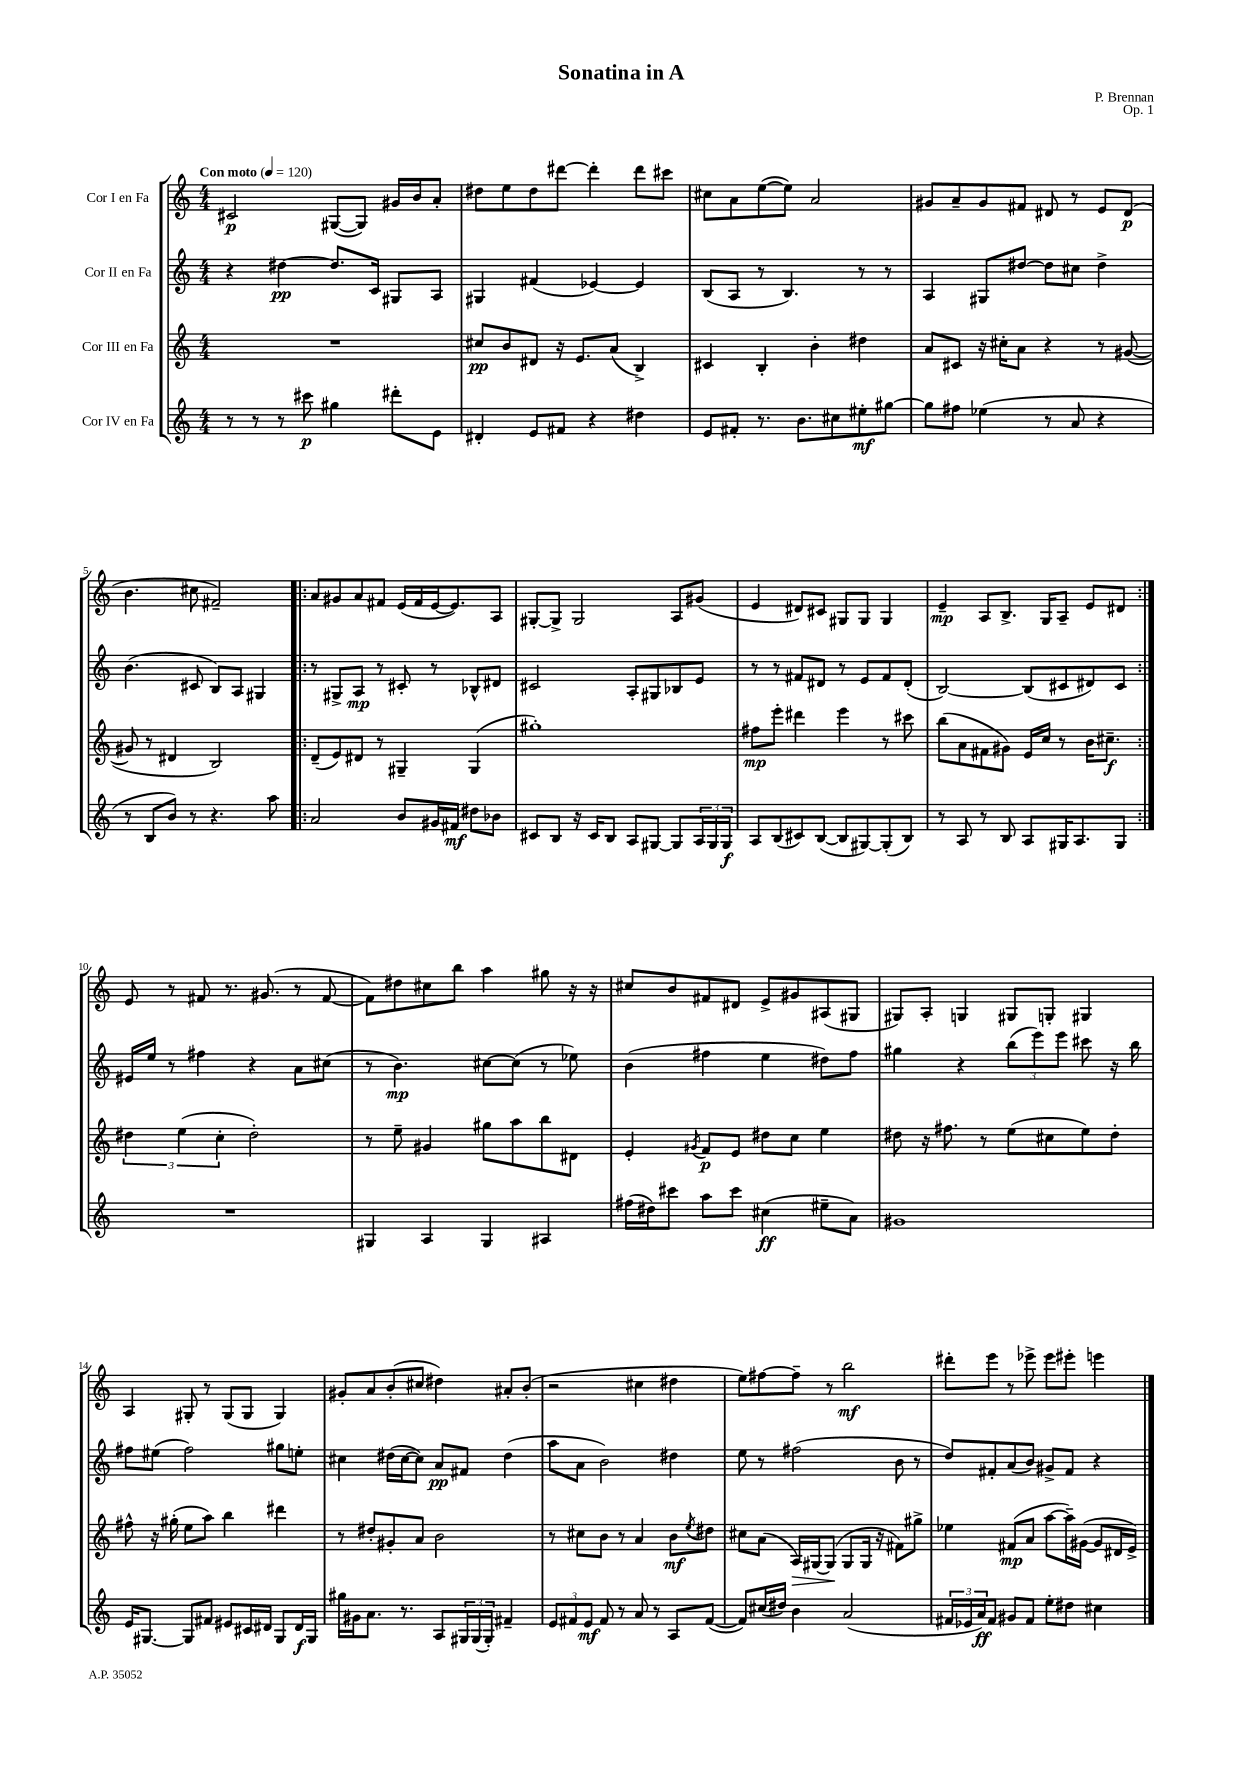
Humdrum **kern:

**kern	**kern	**kern	**kern
*staff4	*staff3	*staff2	*staff1
*clefG2	*clefG2	*clefG2	*clefG2
*k[]	*k[]	*k[]	*k[]
*M4/4	*M4/4	*M4/4	*M4/4
*MM120	*MM120	*MM120	*MM120
8r	1r	4r	2c#
8r	.	.	.
8r	.	[4dd#	.
8ccc#	.	.	.
4gg#	.	8.dd#]	([8G#
.	.	.	8G#])
.	.	16c	.
8ddd#'	.	8G#	16g#
.	.	.	16b
8e	.	8A	8a'
=	=	=	=
4d#'	8cc#	4G#	8dd#
.	8b	.	8ee
8e	8d#	(4f#	8dd#
8f#	16r	.	[8ddd#
.	8.e	.	.
4r	.	[4e-)	4ddd#']
.	(8a	.	.
4dd#	4B^)	4e-]	8ddd#
.	.	.	8ccc#
=	=	=	=
8e	4c#	(8B	8cc#
8f#'	.	8A	8a
8.r	4B'	8r	([8ee
.	.	4.B)	8ee])
8.b	.	.	.
.	4b'	.	2a
8cc#	.	.	.
8ee#'	4dd#	8r	.
[8gg#	.	8r	.
=	=	=	=
8gg#]	8a	4A	8g#
8ff#	8c#	.	8a~
(4ee-	16r	8G#	8g#
.	16cc#'	.	.
.	8a	[8dd#	8f#
8r	4r	8dd#]	8d#
8a	.	8cc#	8r
4r	8r	4dd#^	8e
.	([8g#	.	(8d#
=	=	=	=
8r	8g#]	(4.b	4.b
8B	8r	.	.
8b)	4d#	.	.
8r	.	8c#	8cc#
4.r	2B)	8B)	2f#~)
.	.	8A	.
.	.	4G#	.
8aa	.	.	.
=!|:	=!|:	=!|:	=!|:
2a	(8d~	8r	8a
.	8e)	8G#^	8g#
.	8d#	8A	8a
.	8r	8r	8f#
8b	4G#~	8c#'	(16e
.	.	.	16f#
16g#	.	8r	[16e
16f#	.	.	8.e])
8dd#	(4G#	8B-^^	.
8b-	.	8d#	8A
=	=	=	=
8c#	1gg#')	2c#	[8G#'
8B	.	.	8G#^]
16r	.	.	2G#
16c#	.	.	.
8B	.	.	.
8A	.	8A'	.
[8G#	.	8G#	.
8G#]	.	8B-	8A
24A	.	8e	(8g#
24G#	.	.	.
24G#	.	.	.
=	=	=	=
8A	8ff#	8r	4e
(8B	8eee'	8r	.
8c#)	4ddd#	8f#	8d#)
([8B	.	8d#	8c#
8B]	4eee	8r	8G#
[8G#)	.	8e	8G#
(8G#']	8r	8f#	4G#
8B)	8ccc#	(8d#'	.
=	=	=	=
8r	(8bb	[2B)	4e~
8A	8a	.	.
8r	8f#	.	8A
8B	8g#)	.	8.B^
8A	16e	(8B]	.
.	16cc	.	16G
16G#	8r	8c#	8A~
8.A	.	.	.
.	16b	8d#)	8e
.	8.cc#~	.	.
8G#	.	8c#	8d#
=:|!	=:|!	=:|!	=:|!
1r	6dd#	16e#	8e
.	.	16ee	.
.	.	8r	8r
.	(6ee	.	.
.	.	4ff#	8f#
.	6cc'	.	.
.	.	.	8.r
.	2dd#')	4r	.
.	.	.	(8.g#
.	.	8a	8r
.	.	(8cc#	[8f#
=	=	=	=
4G#	8r	8r	8f#])
.	8ee~	4.b)	8dd#
4A	4g#	.	8cc#
.	.	.	8bb
4G#	8gg#	[8cc#	4aa
.	8aa	(8cc#]	.
4A#	8bb	8r	8gg#
.	8d#	8ee-)	16r
.	.	.	16r
=	=	=	=
(16ff#	4e'	(4b	8cc#
16dd#)	.	.	.
8ccc#	.	.	8b
.	8qg#	.	.
8aa	8f	4ff#	8f#
8ccc#	8e	.	8d#
(4cc#	8dd#	4ee	8e^
.	8cc	.	8g#
8ee#~	4ee	8dd#)	(8A#
8a)	.	8ff#	8G#
=	=	=	=
1g#	8dd#	4gg#	8G#)
.	16r	.	8A'
.	8.ff#	.	.
.	.	4r	4G
.	8r	.	.
.	(8ee	(12bb	8G#
.	.	12eee)	.
.	8cc#	.	8G'
.	.	12eee	.
.	8ee)	8ccc#	4G#
.	8dd#'	16r	.
.	.	16bb	.
=	=	=	=
16e	8ff#^^	8ff#	4A
[8.G#	.	.	.
.	16r	(8ee#	.
.	(16gg#'	.	.
8G#]	8ee	2ff#)	8G#'
8f#	8aa)	.	8r
8e#	4bb	.	(8G#
16c#	.	.	8G#
16d#	.	.	.
8G#	4ddd#	8gg#	4G#)
16d#	.	8ee'	.
16G#	.	.	.
=	=	=	=
16gg#	8r	4cc#	8g#'
16g#	.	.	.
8.a	8dd#'	.	8a
.	8g#'	(16dd#	(8b'
8.r	.	[16cc#	.
.	8a	8cc#])	8cc#
8A	2b	8a	4dd#)
24G#	.	8f#	.
(24G#	.	.	.
24G#')	.	.	.
4f#~	.	(4dd#	8a#'
.	.	.	(8b'
=	=	=	=
12e	8r	8aa	2r
12f#	.	.	.
.	8cc#	8a	.
12e	.	.	.
8f#	8b	2b)	.
8r	8r	.	.
8a	4a	.	4cc#
8r	.	.	.
8A	8b	4dd#	4dd#
.	8qee	.	.
([8f#	8dd#	.	.
=	=	=	=
8f#])	8cc#	8ee	8ee)
(16cc#	(8a	8r	[8ff#
16dd#)	.	.	.
4b	16A)	(2ff#	8ff#~]
.	[16G#	.	.
.	(8G#]	.	8r
(2a	8G#	.	2bb
.	16G#	.	.
.	16r	.	.
.	8f#)	8b	.
.	8gg#^	8r	.
=	=	=	=
24f#	4ee-	8dd)	8ddd#'
24e-	.	.	.
24a)	.	.	.
8f#	.	8f#'	8eee
8g#	(8f#	(8a	8r
8f#	8a	8b)	8eee-^
8ee'	[8aa	8g#^	8eee-
8dd#	16aa~])	8f#	8eee#'
.	([16g#	.	.
4cc#	8g#]	4r	4eee
.	16d#	.	.
.	16e^)	.	.
==	==	==	==
*-	*-	*-	*-
